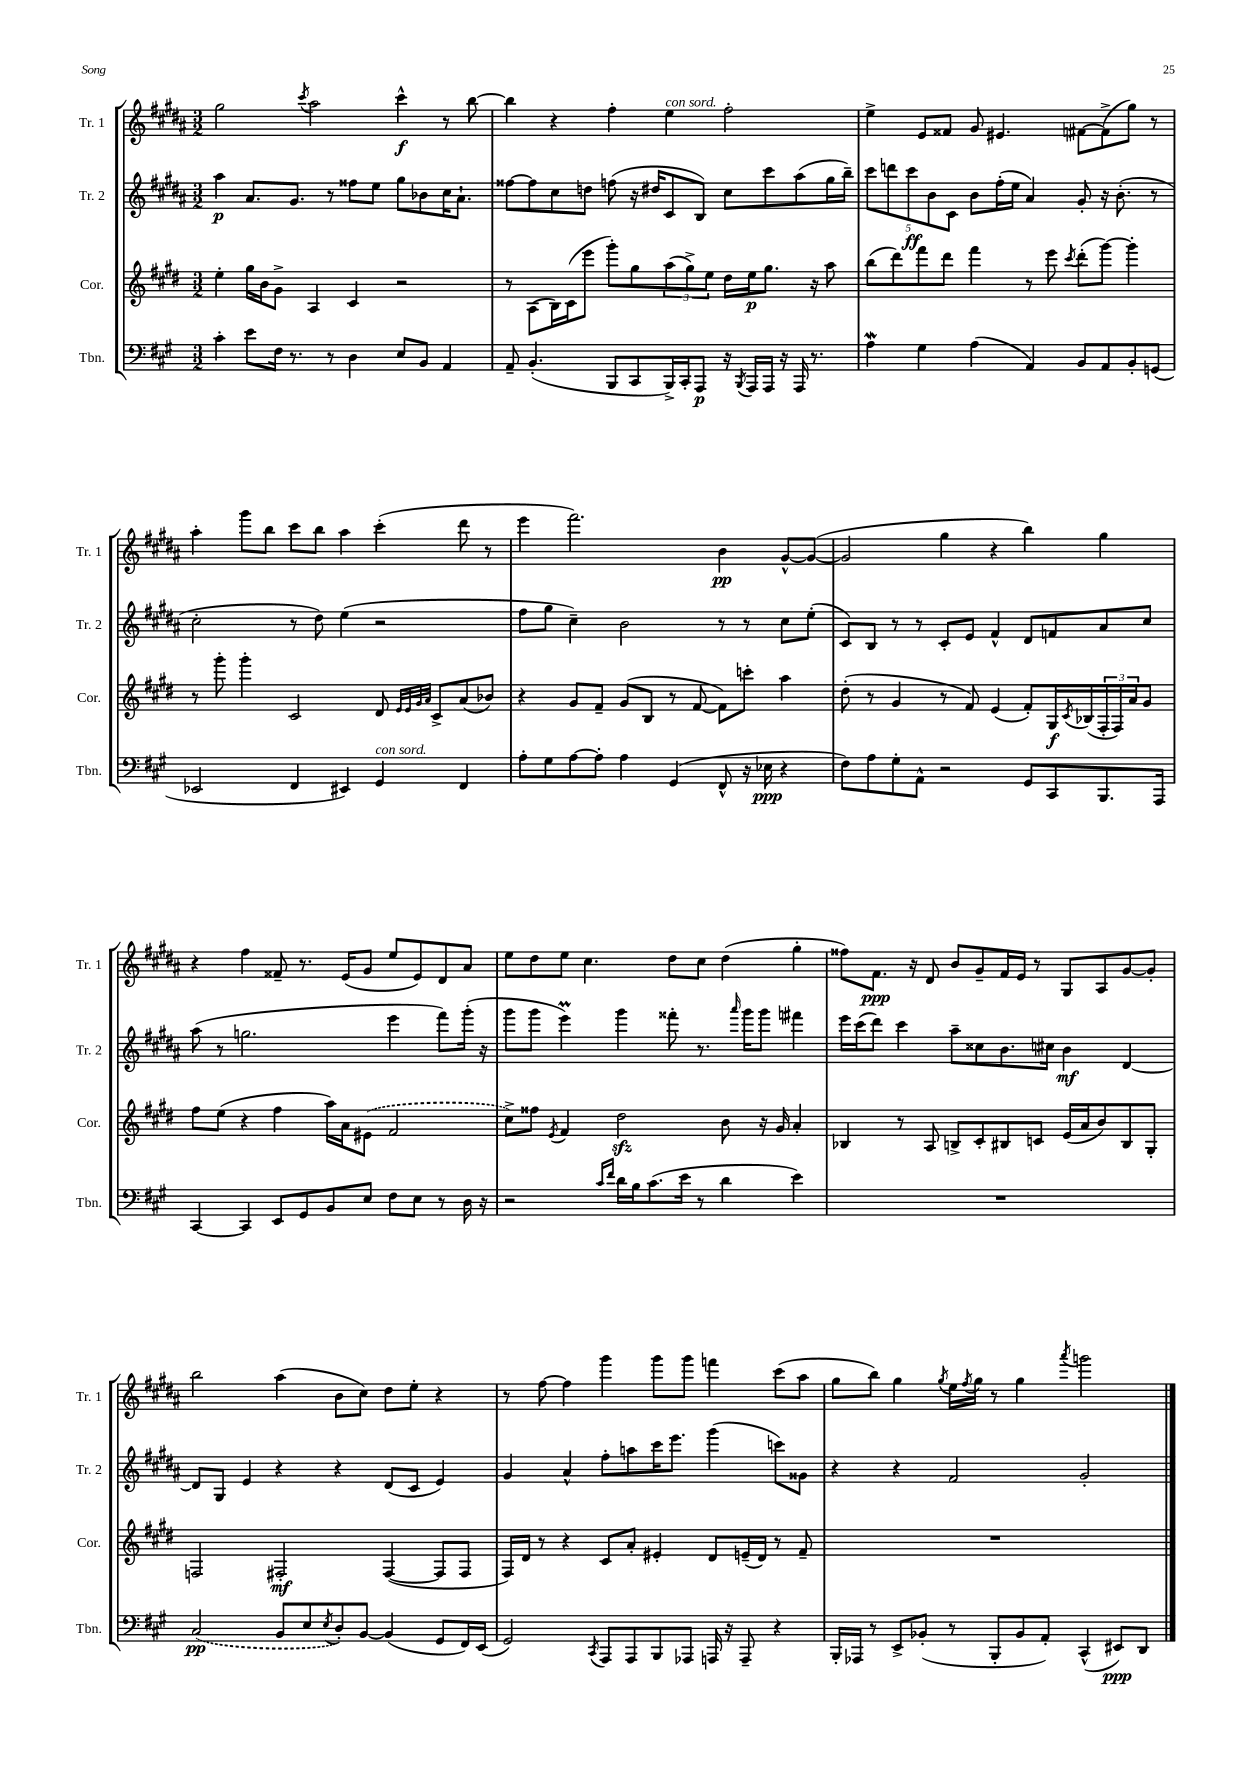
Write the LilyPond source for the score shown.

<<
\new StaffGroup <<
\new Staff = "s0" \with { instrumentName = "Tr. 1" shortInstrumentName = "Tr. 1" } {
    \clef treble \key b \major \numericTimeSignature \time 3/2
    gis''2 \acciaccatura { cis'''8 } ais''2 cis'''4-^\f r8 b''8~ |
    b''4 r4 fis''4-. e''4^\markup { \italic "con sord." } fis''2-. |
    e''4-> e'8 fisis'8 gis'8 eis'4. fis'8~ fis'8->( gis''8) r8 |
    ais''4-. gis'''8 b''8 cis'''8 b''8 ais''4 cis'''4-.( dis'''8 r8 |
    e'''4 fis'''2.) b'4\pp gis'8~-^ gis'8~( |
    gis'2 gis''4 r4 b''4) gis''4 |
    r4 fis''4 fisis'8-- r8. e'16( gis'8 e''8 e'8) dis'8 ais'8 |
    e''8 dis''8 e''8 cis''4. dis''8 cis''8 dis''4( gis''4-. |
    fisis''8) fis'8.\ppp r16 dis'8 b'8 gis'8-- fis'16 e'16 r8 gis8 ais8 gis'8~ gis'8-. |
    b''2 ais''4( b'8 cis''8) dis''8 e''8-. r4 |
    r8 fis''8~ fis''4 gis'''4 gis'''8 gis'''8 f'''4 cis'''8( ais''8 |
    gis''8 b''8) gis''4 \acciaccatura { gis''8 } e''16 \acciaccatura { fis''8 } gis''16 r8 gis''4 \acciaccatura { ais'''8 } g'''2 \bar "|." |
}
\new Staff = "s1" \with { instrumentName = "Tr. 2" shortInstrumentName = "Tr. 2" } {
    \clef treble \key b \major \numericTimeSignature \time 3/2
    ais''4\p ais'8. gis'8. r8 fisis''8 e''8 gis''8 bes'8 cis''16 ais'8.-! |
    fisis''8~ fisis''8 cis''8 d''8 f''8( r16 dis''16 cis'8 b8) cis''8 cis'''8 ais''8( gis''16 b''16--) |
    \tuplet 5/4 { cis'''8 d'''8 cis'''8\ff b'8 cis'8 } b'8 fis''16-.( e''16 ais'4) gis'8-. r16 b'8.-.( r8 |
    cis''2-. r8 dis''8) e''4( r2 |
    fis''8 gis''8 cis''4--) b'2 r8 r8 cis''8 e''8-.( |
    cis'8) b8 r8 r8 cis'8-. e'8 fis'4-^ dis'8 f'8 ais'8 cis''8 |
    ais''8( r8 g''2. e'''4 fis'''8) gis'''16-.( r16 |
    gis'''8 gis'''8 e'''4\prall) gis'''4 fisis'''8-. r8. \grace { ais'''16 } gis'''16 gis'''8 fis'''4 |
    e'''16 cis'''16( dis'''8) cis'''4 ais''8-- cisis''8 b'8. cis''16 b'4\mf dis'4~ |
    dis'8 gis8 e'4 r4 r4 dis'8( cis'8 e'4) |
    gis'4 ais'4-^ fis''8-. a''8 cis'''16 e'''8. gis'''4( c'''8) gisis'8 |
    r4 r4 fis'2 gis'2-. \bar "|." |
}
\new Staff = "s2" \with { instrumentName = "Cor." shortInstrumentName = "Cor." } {
    \clef treble \key e \major \numericTimeSignature \time 3/2
    e''4-. gis''16 b'16 gis'8-> a4 cis'4 r2 |
    r8 a8( b16) cis'16( e'''8 gis'''8-.) gis''8 \tuplet 3/2 { a''8( gis''8->) e''8 } dis''16 e''16\p gis''8. r16 a''8 |
    b''8( dis'''8) fis'''8 dis'''8 fis'''4 r8 e'''8 \acciaccatura { cis'''8 } dis'''8-.( gis'''8~) gis'''4-. |
    r8 gis'''8-. gis'''4-. cis'2 dis'8 \grace { e'32 e'32 gis'32 a'32 } cis'8-> a'8( bes'8) |
    r4 gis'8 fis'8-- gis'8( b8 r8 fis'8~ fis'8) c'''8-. a''4 |
    dis''8-.( r8 gis'4 r8 fis'8) e'4( fis'8-.) gis16\f \acciaccatura { cis'8 } bes16( \tuplet 3/2 { fis16-. fis16) a'16 } gis'8 |
    fis''8 e''8( r4 fis''4 a''16) a'16 \once \slurDashed eis'8( fis'2 |
    cis''8->) fisis''8 \acciaccatura { e'8 } fis'4 dis''2\sfz b'8 r16 gis'16 a'4-. |
    bes4 r8 a8 b8-> cis'8-. bis8 c'8 e'16( a'16 b'8) bis8 gis8-. |
    f2 fis2-.\mf fis4~( fis8 fis8 |
    fis16) dis'16 r8 r4 cis'8 a'8-. eis'4-. dis'8 e'16--( dis'16) r8 fis'8-- |
    R1. \bar "|." |
}
\new Staff = "s3" \with { instrumentName = "Tbn." shortInstrumentName = "Tbn." } {
    \clef bass \key a \major \numericTimeSignature \time 3/2
    cis'4-. e'8 fis16 r8. r8 d4 e8 b,8 a,4 |
    a,8-- b,4.-.( b,,8 cis,8 b,,16->) cis,16-. a,,8\p r16 \acciaccatura { b,,8 } a,,16 a,,16 r16 a,,16 r8. |
    a4\mordent gis4 a4( a,4) b,8 a,8 b,8-. g,8( |
    ees,2 fis,4 eis,4) gis,4^\markup { \italic "con sord." } fis,4 |
    a8-. gis8 a8~ a8-. a4 gis,4( fis,8-^ r16 ees16\ppp r4 |
    fis8) a8 gis8-. a,8-^ r2 gis,8 cis,8 b,,8. a,,16 |
    cis,4~ cis,4 e,8 gis,8 b,8 e8 fis8 e8 r8 d16 r16 |
    r2 \grace { cis'16 fis'16 } d'16 b16 cis'8.( e'16 r8 d'4 e'4) |
    R1. |
    \once \slurDashed cis2\pp( b,8 e8 \acciaccatura { e8 } d8-.) b,8~ b,4( gis,8 fis,16) e,16( |
    gis,2) \acciaccatura { cis,8 } a,,8 a,,8 b,,8 aes,,8 a,,16 r16 a,,8-- r4 |
    b,,16-. aes,,16 r8 e,8-> bes,8-.( r8 b,,8-. bes,8 a,8-.) cis,4-^( eis,8\ppp) d,8 \bar "|." |
}
>>
>>
\layout { \context { \Score \remove "Bar_number_engraver" } }
